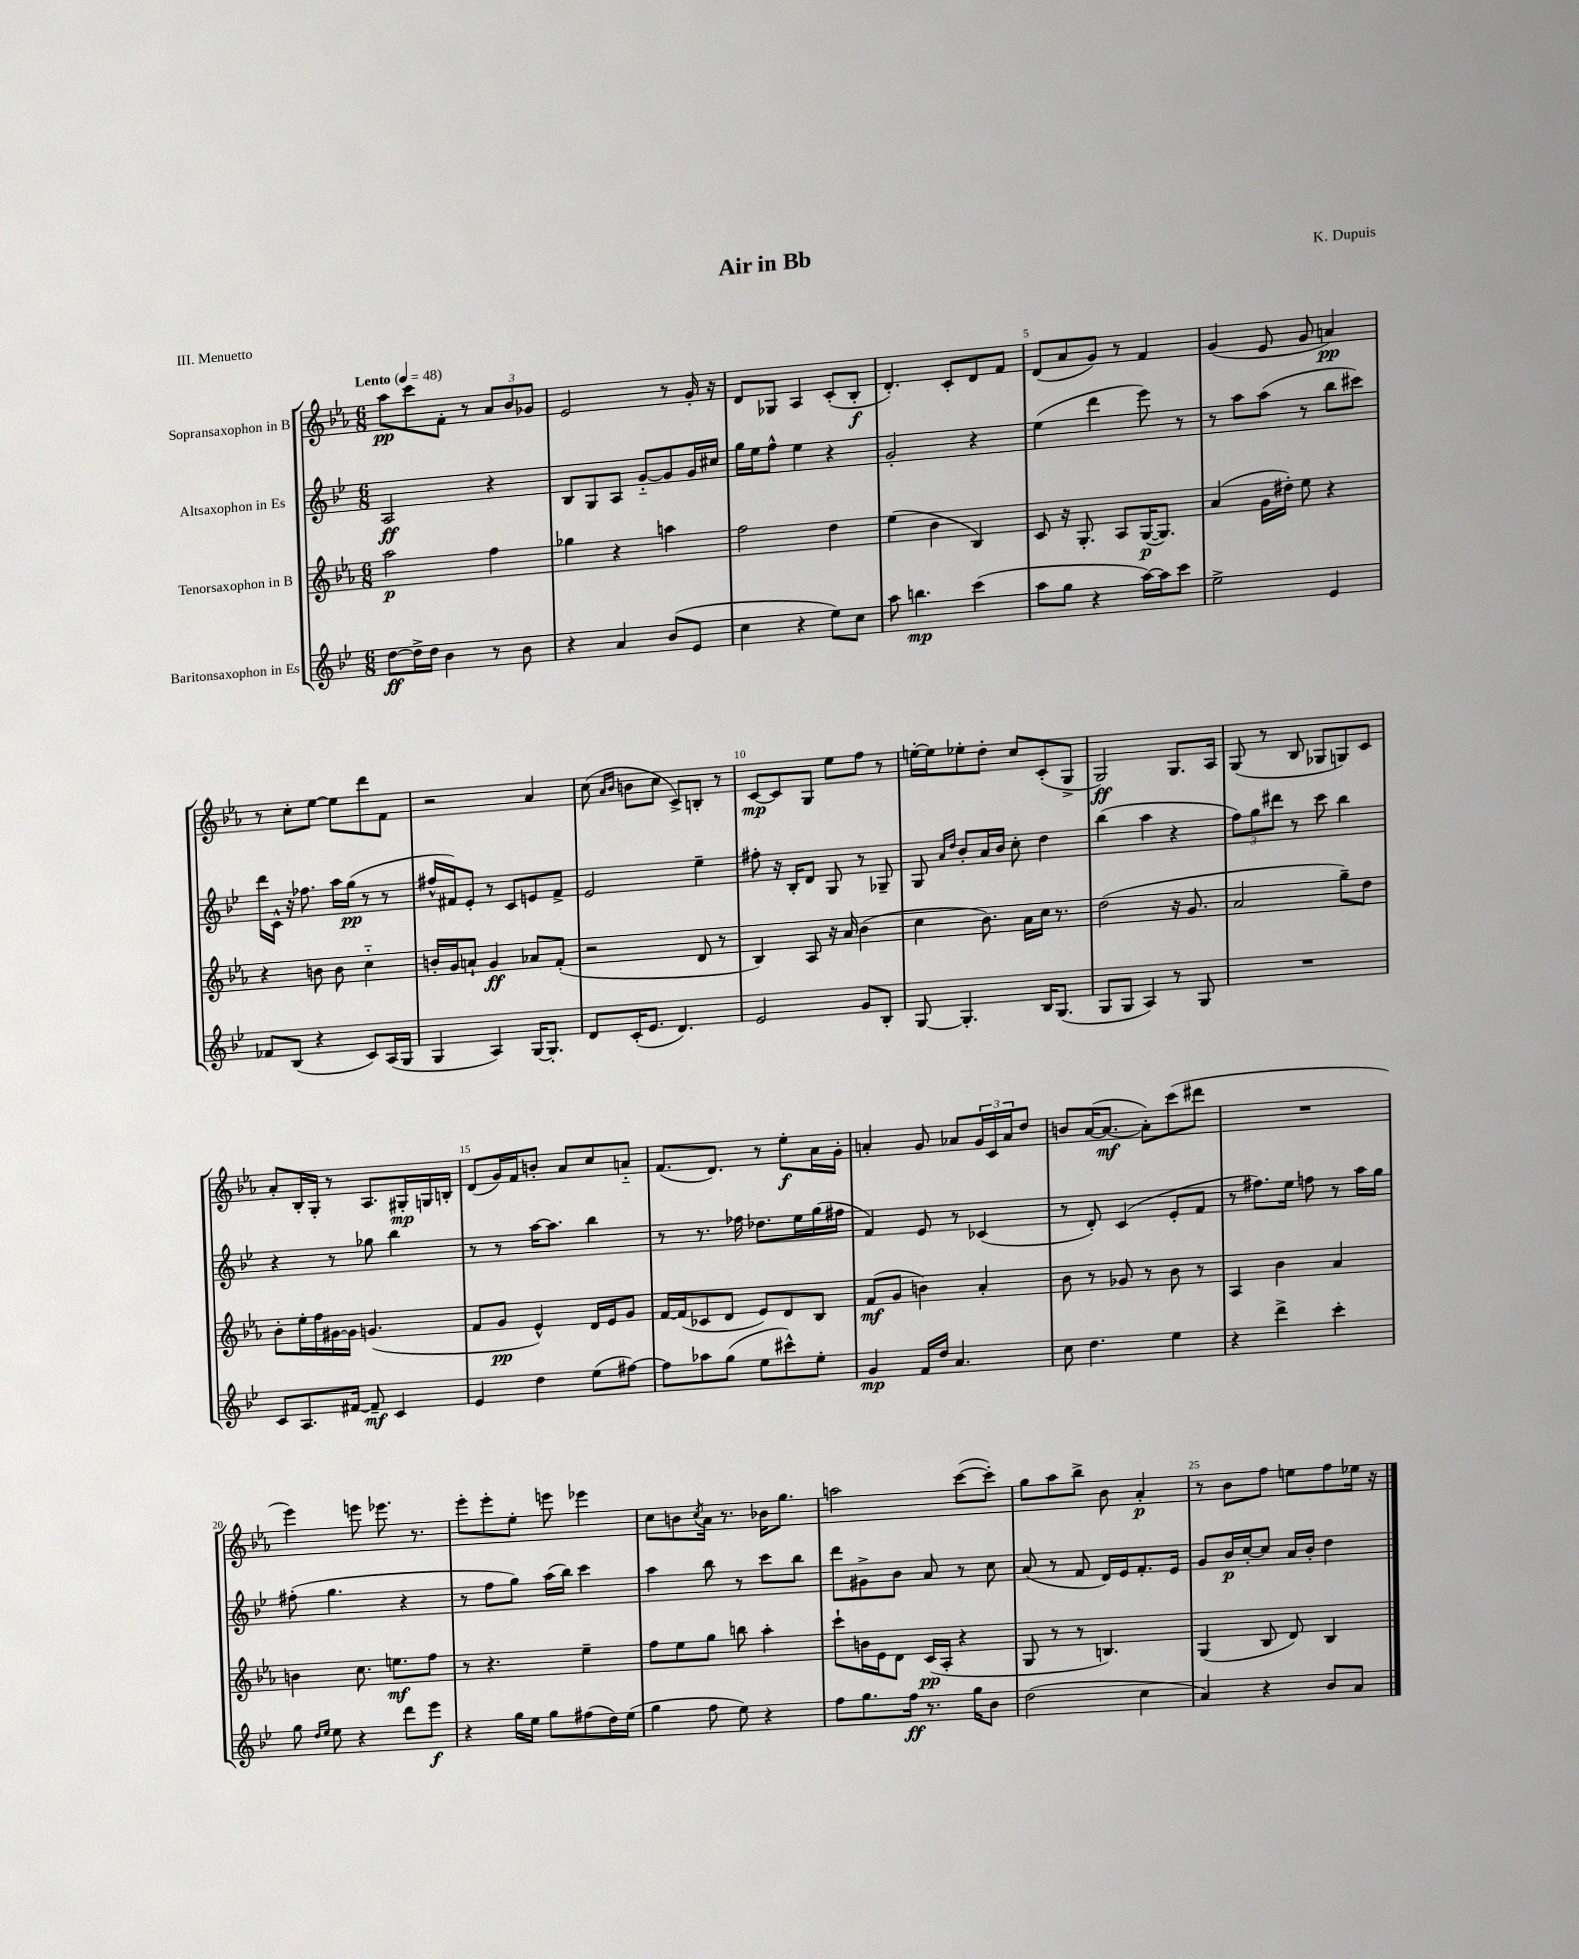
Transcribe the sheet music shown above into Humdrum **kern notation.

**kern	**dynam	**kern	**dynam	**kern	**dynam	**kern	**dynam
*part4	*part4	*part3	*part3	*part2	*part2	*part1	*part1
*staff4	*staff4	*staff3	*staff3	*staff2	*staff2	*staff1	*staff1
*I"Baritonsaxophon in Es	*	*I"Tenorsaxophon in B	*	*I"Altsaxophon in Es	*	*I"Sopransaxophon in B	*
*clefG2	*	*clefG2	*	*clefG2	*	*clefG2	*
*k[b-e-]	*	*k[b-e-a-]	*	*k[b-e-]	*	*k[b-e-a-]	*
*M6/8	*	*M6/8	*	*M6/8	*	*M6/8	*
*MM48	*	*MM48	*	*MM48	*	*MM48	*
=1	=1	=1	=1	=1	=1	=1	=1
!	!	!	!	!	!	!LO:TX:a:B:t=Lento	!
[8dd\L	ff	2aa-\	p	2A/	ff	8aa-\L	pp
16dd^\L]	.	.	.	.	.	8ccc\	.
16dd\JJ	.	.	.	.	.	.	.
4b-\	.	.	.	.	.	8f'\J	.
.	.	.	.	.	.	8r	.
8r	.	4ff\	.	4r	.	12a-/L	.
.	.	.	.	.	.	12b-/	.
8b-\	.	.	.	.	.	.	.
.	.	.	.	.	.	12g-X/J	.
=2	=2	=2	=2	=2	=2	=2	=2
4r	.	4gg-X\	.	8B-/L	.	2e-/	.
.	.	.	.	8G/	.	.	.
4a/	.	4r	.	8A/J	.	.	.
.	.	.	.	[8g/L	.	.	.
(8b-/L	.	4aan\	.	8g/]	.	8r	.
8e-/J	.	.	.	16g/L	.	16g'/	.
.	.	.	.	16cc#X/JJ	.	16r	.
=3	=3	=3	=3	=3	=3	=3	=3
4cc\	.	2ff\	.	16gg\LL	.	8d/L	.
.	.	.	.	16ee-\J	.	.	.
.	.	.	.	8ff^^\J	.	8G-X/J	.
4r	.	.	.	4ee-\	.	4A-/	.
8ee-\L)	.	4dd\	.	4r	.	(8c'/L	.
8cc\J	.	.	.	.	.	8B-'/J	f
=4	=4	=4	=4	=4	=4	=4	=4
8aa\	.	(4ee-\	.	2g'/	.	4.d'/)	.
4.bbn\	mp	.	.	.	.	.	.
.	.	4b-\	.	.	.	.	.
.	.	.	.	.	.	8c'/L	.
(4ccc\	.	4B-/)	.	4r	.	8d/	.
.	.	.	.	.	.	8f/J	.
=5	=5	=5	=5	=5	=5	=5	=5
8aa\L	.	8c/	.	(4ee-\	.	(8d/L	.
8gg\J	.	16r	.	.	.	8a-/	.
.	.	8.G'/	.	.	.	.	.
4r	.	.	.	4ddd\	.	8g/J)	.
.	.	8A-/L	.	.	.	8r	.
[16aa\LL)	.	([16G/K	p	8eee-\)	.	4f/	.
16aa\J]	.	8.G/J])	.	.	.	.	.
8ccc\J	.	.	.	8r	.	.	.
=6	=6	=6	=6	=6	=6	=6	=6
2ee-^\	.	(4a-/	.	8r	.	(4g/	.
.	.	.	.	8aa\L	.	.	.
.	.	16g\LL	.	(8aa\J	.	8e-/	.
.	.	16dd#X'\JJ)	.	.	.	.	.
.	.	8ee-\	.	8r	.	8g/	.
4e-/	.	4r	.	8bb-\L	.	4an/)	pp
.	.	.	.	8ccc#X\J)	.	.	.
!!LO:LB:g=z
=7	=7	=7	=7	=7	=7	=7	=7
8f-X/L	.	4r	.	16ddd\LL	.	8r	.
.	.	.	.	16c^^\JJ	.	.	.
(8B-/J	.	.	.	16r	.	8cc'\L	.
.	.	.	.	8.ff-X\	.	.	.
4r	.	8bn\	.	.	.	[8ee-\J	.
.	.	8b\	.	16aa\LL	.	8ee-\L]	.
.	.	.	.	(16gg\JJ	pp	.	.
8c/L)	.	4cc\	.	8r	.	8ddd\	.
(16A/L	.	.	.	8r	.	8f\J	.
16G/JJ	.	.	.	.	.	.	.
=8	=8	=8	=8	=8	=8	=8	=8
4G/	.	16bn'/LL	.	16ff#X^^/LL	.	2r	.
.	.	16g/J	.	16f#X/J)	.	.	.
.	.	8an`/J	.	8e-'/J	.	.	.
4A/)	.	4g/	ff	8r	.	.	.
.	.	.	.	8c/L	.	.	.
[16G/KL	.	8a-X/L	.	8en/	.	4a-/	.
8.G'/J]	.	.	.	.	.	.	.
.	.	(8f'/J	.	8f#^/J	.	.	.
=9	=9	=9	=9	=9	=9	=9	=9
8d/L	.	2r	.	2e-/	.	(8cc\	.
.	.	.	.	.	.	16qqa-/LL	.
.	.	.	.	.	.	16qqb-/JJ	.
(16c'/K	.	.	.	.	.	8bn\L	.
8.e-/J	.	.	.	.	.	.	.
.	.	.	.	.	.	8cc\J	.
4.d/)	.	.	.	.	.	8c^/L)	.
.	.	8d/	.	4ee-~\	.	8Bn'/J	.
.	.	8r	.	.	.	8r	.
=10	=10	=10	=10	=10	=10	=10	=10
2e-/	.	4B-/)	.	8ff#X'\	.	[8c/L	mp
.	.	.	.	16r	.	8c/]	.
.	.	.	.	16B-'/KL	.	.	.
.	.	8A-/	.	8d/J	.	8G/J	.
.	.	16r	.	8G/	.	8ee-\L	.
.	.	16a-/	.	.	.	.	.
8g/L	.	(4b-\	.	8r	.	8ff\J	.
8B-'/J	.	.	.	8G-X~/	.	8r	.
=11	=11	=11	=11	=11	=11	=11	=11
[8G/	.	4cc\	.	8G/	.	[16een'\LL	.
.	.	.	.	.	.	16ee\J]	.
.	.	.	.	16qqa/LL	.	.	.
.	.	.	.	16qqdd/JJ	.	.	.
4.G'/]	.	.	.	8b-'/L	.	8ee-X'\	.
.	.	8.b-\)	.	16a/L	.	8dd'\J	.
.	.	.	.	16b-/JJ	.	.	.
.	.	.	.	8cc'\	.	8cc/L	.
.	.	16a-\LL	.	.	.	.	.
16B-/KL	.	16cc\JJ	.	4dd\	.	(8c'/	.
(8.G/J	.	8.r	.	.	.	.	.
.	.	.	.	.	.	8G^/J	.
=12	=12	=12	=12	=12	=12	=12	=12
8G/L	.	(2dd\	.	(4bb-\	.	2G/)	ff
8G/J	.	.	.	.	.	.	.
4A/)	.	.	.	4aa\	.	.	.
8r	.	16r	.	4r	.	8.G/L	.
.	.	8.g/	.	.	.	.	.
8G/	.	.	.	.	.	.	.
.	.	.	.	.	.	16A-/Jk	.
=13	=13	=13	=13	=13	=13	=13	=13
2.r	.	2a-/	.	12ff\L)	.	(8G/	.
.	.	.	.	12gg\	.	.	.
.	.	.	.	.	.	8r	.
.	.	.	.	12ddd#X\J	.	.	.
.	.	.	.	8r	.	8B-/	.
.	.	.	.	8ccc\	.	8G-X/L	.
.	.	8gg~\L)	.	4bb-\	.	8Gn/)	.
.	.	8dd\J	.	.	.	8c/J	.
!!LO:LB:g=z
=14	=14	=14	=14	=14	=14	=14	=14
8c/L	.	8b-'\L	.	4r	.	8a-'/L	.
8.A/	.	16ee-'\L	.	.	.	16B-'/L	.
.	.	16ff\	.	.	.	16G'/JJ	.
.	.	[16g#X\	.	8r	.	8r	.
[16f#X/Jk	.	16g#\JJ]	.	.	.	.	.
8f#~/]	mf	(4.gn/	.	8gg-X\	.	8.A-/L	.
4c/	.	.	.	4bb-\	.	.	.
.	.	.	.	.	.	16G#X'/L	mp
.	.	.	.	.	.	16Gn/	.
.	.	.	.	.	.	16Bn'/JJ	.
=15	=15	=15	=15	=15	=15	=15	=15
4e-/	.	8f/L	.	8r	.	(8d/L	.
.	.	8g/J	pp	8r	.	16g/L)	.
.	.	.	.	.	.	16f/J	.
4dd\	.	4e-^^/)	.	[16aa\KL	.	8bn'/J	.
.	.	.	.	8.aa\J]	.	.	.
.	.	.	.	.	.	8a-/L	.
(8ee-\L	.	16d/LL	.	4bb-\	.	8cc/	.
.	.	16e-/J	.	.	.	.	.
[8ff#X\J)	.	8g/J	.	.	.	8an/J	.
=16	=16	=16	=16	=16	=16	=16	=16
8ff#\L]	.	[16f/LL	.	8r	.	(8.f/L	.
.	.	(16f/J]	.	.	.	.	.
8aa-X\	.	8c-X/	.	8.r	.	.	.
.	.	.	.	.	.	8.d/J)	.
(8gg\J	.	8d/J	.	.	.	.	.
.	.	.	.	16ff-X\	.	.	.
8ee-\L	.	8e-/L)	.	8.dd-X\L	.	8r	.
8ccc#X^^\)	.	8d/	.	.	.	8ee-'\L	f
.	.	.	.	16ee-\L	.	.	.
8ee-'\J	.	8B-/J	.	(16gg\	.	16a-\L	.
.	.	.	.	16ff#X\JJ	.	16g'\JJ	.
=17	=17	=17	=17	=17	=17	=17	=17
4g/	mp	(8f/L	mf	4f/)	.	4an'/	.
.	.	8g/J	.	.	.	.	.
16f/LL	.	4bn\)	.	8e-/	.	8g/	.
16dd/JJ	.	.	.	.	.	.	.
4.a/	.	.	.	8r	.	8a-X/L	.
.	.	4a-'/	.	(4c-X/	.	24g/L	.
.	.	.	.	.	.	24c/	.
.	.	.	.	.	.	24a-/J	.
.	.	.	.	.	.	8dd/J	.
=18	=18	=18	=18	=18	=18	=18	=18
8cc\	.	8b-\	.	8r	.	8bn/L	.
4.dd\	.	8r	.	8d'/)	.	([16a-/K	.
.	.	.	.	.	.	8.a-/J_	mf
.	.	8g-X/	.	(4c/	.	.	.
.	.	8r	.	.	.	8a-'\L])	.
4ee-\	.	8b-\	.	8e-'/L	.	(8ccc\	.
.	.	8r	.	8f/J	.	8ddd#X\J	.
=19	=19	=19	=19	=19	=19	=19	=19
4r	.	4A-/	.	8r	.	2.r	.
.	.	.	.	8.ff#X\L)	.	.	.
4ddd^\	.	4b-\	.	.	.	.	.
.	.	.	.	16ee-\Jk	.	.	.
.	.	.	.	8ffn\	.	.	.
4ccc'\	.	4a-/	.	8r	.	.	.
.	.	.	.	16aa\LL	.	.	.
.	.	.	.	16gg\JJ	.	.	.
!!LO:LB:g=z
=20	=20	=20	=20	=20	=20	=20	=20
8gg\	.	4bn\	.	(8ff#X'\	.	4eee-\)	.
16qqdd/LL	.	.	.	.	.	.	.
16qqee-/JJ	.	.	.	.	.	.	.
8ee-\	.	.	.	4.gg\	.	.	.
4r	.	8.cc\	.	.	.	8eeen\	.
.	.	.	.	.	.	8.eee-X\	.
.	.	8.een\L	mf	.	.	.	.
8ddd\L	.	.	.	4r	.	.	.
.	.	.	.	.	.	8.r	.
8eee-\J	f	8ff\J	.	.	.	.	.
=21	=21	=21	=21	=21	=21	=21	=21
4r	.	8r	.	8r	.	8eee-'\L	.
.	.	4.r	.	8ff\L	.	8eee-'\	.
16gg\LL	.	.	.	8gg\J)	.	8ee-'\J	.
16ee-\JJ	.	.	.	.	.	.	.
8gg\L	.	.	.	(16aa\LL	.	8eeen\	.
.	.	.	.	16bb-\JJ)	.	.	.
(8ff#X\	.	4ee-~\	.	4ccc\	.	4eee-X\	.
16dd\L)	.	.	.	.	.	.	.
(16ee-\JJ	.	.	.	.	.	.	.
=22	=22	=22	=22	=22	=22	=22	=22
4gg\	.	8ff\L	.	4aa\	.	8cc\L	.
.	.	8ee-\	.	.	.	8bn\	.
.	.	.	.	.	.	8qcc/	.
8ff\	.	8gg\J	.	8bb-\	.	16a-\Jk	.
.	.	.	.	.	.	8.r	.
8ee-\)	.	8bbn\	.	8r	.	.	.
4r	.	4aa-'\	.	8ccc\L	.	16b-X\KL	.
.	.	.	.	.	.	8.gg\J	.
.	.	.	.	8bb-\J	.	.	.
=23	=23	=23	=23	=23	=23	=23	=23
8ff\L	.	8ccc`\L	.	8ddd\L	.	2aan\	.
8.gg\	.	16bn\L	.	8g#X^\	.	.	.
.	.	16e-\J	.	.	.	.	.
.	.	8d\J	.	8b-\J	.	.	.
16ff\Jk	ff	.	.	.	.	.	.
8.r	.	(16c/LL	pp	8a/	.	.	.
.	.	16A-'/JJ	.	.	.	.	.
.	.	4r	.	8r	.	([8ccc\L	.
16gg\KL	.	.	.	.	.	.	.
8b-\J	.	.	.	8cc\	.	8ccc'\J])	.
=24	=24	=24	=24	=24	=24	=24	=24
(2dd\	.	8G/	.	(8a/	.	8gg\L	.
.	.	8r	.	8r	.	8aa-\	.
.	.	8r	.	8f/	.	8bb-^\J	.
.	.	4.Bn/)	.	16d/LL)	.	8b-\	.
.	.	.	.	16e-/J	.	.	.
4cc\	.	.	.	8.f'/	.	4a-'/	p
.	.	.	.	16e-/Jk	.	.	.
=25	=25	=25	=25	=25	=25	=25	=25
4a/)	.	(4G/	.	8g/L	.	8r	.
.	.	.	.	16b-/L	p	8b-\L	.
.	.	.	.	[16cc'/J	.	.	.
4r	.	8B-/	.	8cc/J]	.	8ff\J	.
.	.	8d/)	.	16a/LL	.	8een\L	.
.	.	.	.	16b-'/JJ	.	.	.
8b-/L	.	4B-/	.	4dd\	.	8ff\	.
8a/J	.	.	.	.	.	16ee-X\Jk	.
.	.	.	.	.	.	16r	.
==	==	==	==	==	==	==	==
*-	*-	*-	*-	*-	*-	*-	*-
